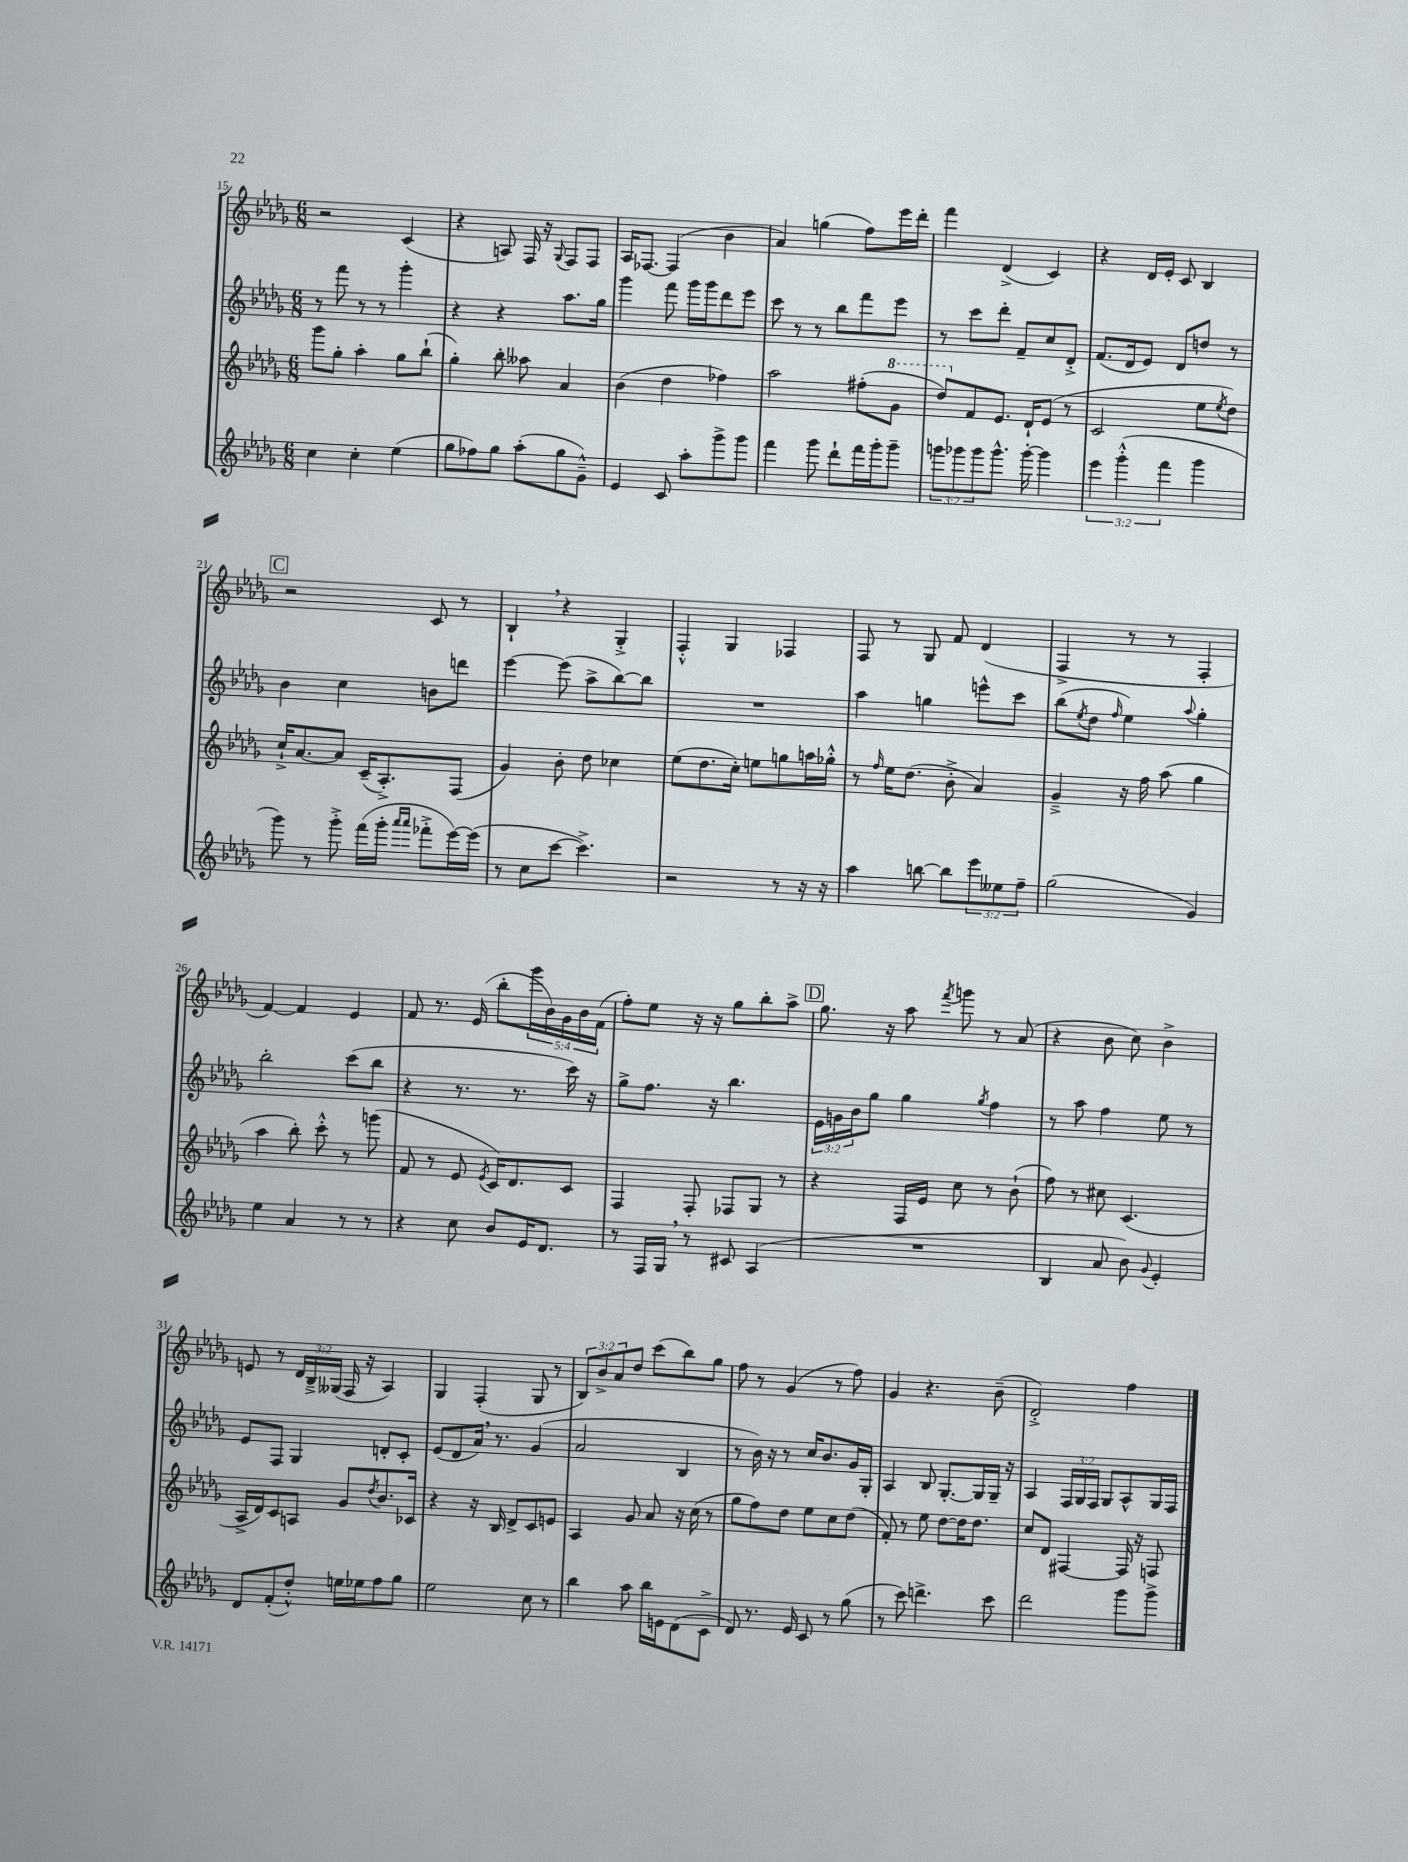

**kern	**kern	**kern	**kern
*staff4	*staff3	*staff2	*staff1
*clefG2	*clefG2	*clefG2	*clefG2
*k[b-e-a-d-g-]	*k[b-e-a-d-g-]	*k[b-e-a-d-g-]	*k[b-e-a-d-g-]
*M6/8	*M6/8	*M6/8	*M6/8
4cc	8ggg-	8r	2r
.	8gg-'	8fff	.
4cc'	4aa-'	8r	.
.	.	8r	.
(4ee-	8gg-	4ggg-'	(4c
.	(8bb-`	.	.
=	=	=	=
8gg-	4gg-')	4r	4r
8ff-)	.	.	.
8gg-	8bb-'	4r	8A)
(8aa-'	8aa--	.	16F
.	.	.	16r
.	.	.	8qqG-
8gg-	4a-	8.aa-	8F
8g-~^^)	.	.	8F
.	.	16gg-	.
=	=	=	=
4e-	(4b-	4ggg-	16A-
.	.	.	[8.F-
8c	4dd-	8fff	(4F-]
8aa-'	.	16ggg-	.
.	.	16ggg-	.
8ggg-^	4ff-)	8ddd-	4b-
8ggg-	.	8eee-	.
=	=	=	=
4fff	2aa-	8ccc	4a-)
.	.	8r	.
8ggg-	.	8r	(4gg
8ddd-`	.	8bb-	.
16fff	(8ff#'	8fff	8ff)
16ggg-'	.	.	.
8ggg-~	8gg-	8eee-	16eee-
.	.	.	16ddd-'
=	=	=	=
12ggg	8ddd-)	8r	4fff
12ggg-	.	.	.
.	8f	8ccc	.
12ggg-	.	.	.
8.ggg-^^	8.e-	8ddd-'	(4d-^
.	.	8f~	.
[16ggg-'	16d-`	.	.
4ggg-]	(8e-	8cc	4c)
.	8r	8d-'^	.
=	=	=	=
6eee-	2c	(8.f	4r
(6ggg-'^^	.	.	.
.	.	16d-	.
.	.	8e-)	16d-
.	.	.	16e-'
6fff	.	.	.
.	.	8d-	8c
4ggg-	8ee-	8dd	4B-
.	8qee-	.	.
.	8dd-)	8r	.
=	=	=	=
8ggg-)	16cc`^	4b-	2r
.	[8.a-	.	.
8r	.	.	.
8ggg-'^	8a-]	4cc	.
(16fff	(16c~	.	.
16ggg-'	8.A-'^)	.	.
16qqaaa-	.	.	.
16qqaaa-	.	.	.
8fff-'^	.	8b	8c
[16eee-)	(8F	8ddd	8r
(16eee-]	.	.	.
=	=	=	=
8r	4g-)	[4eee-	4B-`
8cc	.	.	.
[8ccc	8b-'	(8eee-]	4r
4.ccc^])	8dd-	8aa-^	.
.	4cc-	[8bb-)	4G-'^
.	.	8bb-]	.
=	=	=	=
2r	(8ee-	2.r	4F'^^
.	8.dd-	.	.
.	.	.	4G-
.	16cc')	.	.
.	8ee	.	.
8r	8gg	.	4F-
16r	16aa	.	.
16r	16gg-'^^	.	.
=	=	=	=
4aa-	8r	4aa-	8F
.	16qqff	.	.
.	16ee-	.	8r
.	(8.dd-	.	.
[8bb	.	4gg	8G-
8bb]	8b-'^	.	8f
12eee-	4a-)	8eee^^	(4d-
12ee--	.	.	.
.	.	8ccc	.
12ff~	.	.	.
=	=	=	=
(2gg-	4g-~^	(8bb-	4F^
.	.	8qee-	.
.	.	8dd-	.
.	.	16qqff	.
.	16r	4ee-)	8r
.	16ff	.	.
.	(8aa-	.	8r
.	.	8qqaa-	.
4g-)	4gg-	4gg-'	4F'
=	=	=	=
4ee-	4aa-	2bb-'	[4f)
4a-	8bb-')	.	4f]
.	8ccc'^^	.	.
8r	8r	(8ccc	4e-
8r	(8ggg	8bb-	.
=	=	=	=
4r	8f	4r	8f
.	8r	.	8.r
8cc	8e-	8.r	.
.	.	.	(16e-
.	8qe-	.	.
8b-	16c)	.	8bb-'
.	8.d-	8.r	.
16e-	.	.	20ggg-
.	.	.	20b-)
8.d-	.	.	.
.	.	.	20g-
.	8c	16ccc)	.
.	.	.	20b-
.	.	16r	.
.	.	.	(20f
=	=	=	=
8r	4F	8gg-^	8ff')
16F	.	8.ff	8ee-
16G-	.	.	.
8r	8F'	.	16r
.	.	16r	16r
8c#	8F-	4.bb-	8gg-
(4A-	8G-	.	8bb-'
.	8r	.	8aa-^
=	=	=	=
2.r	4r	24e-	8.gg-
.	.	24g	.
.	.	24b-	.
.	.	8gg-	.
.	.	.	16r
.	16F	4gg-	8aa-
.	16e-	.	.
.	.	.	8qfff
.	8cc	.	8ggg
.	.	8qgg-	.
.	8r	4ff	8r
.	(8b-`	.	(8a-
=	=	=	=
4B-	8ff)	8r	4r
.	8r	8aa-	.
8a-	8cc#	4ff	8b-
8b-)	(4.c	.	8cc)
8qqg-	.	.	.
4e-'	.	8ee-	4b-^
.	.	8r	.
=	=	=	=
8d-	16A-^	8e-	8e
.	16d-)	.	.
(8f'	8c	8F	8r
8dd-'^^)	8A	4G-	24d-
.	.	.	24B-~^
.	.	.	(24G--
16ee	8g-	.	16F
16ee-	.	.	16r
.	8qdd-	.	.
8ff	8.b-	8d'	4A-)
8gg-	.	8c'	.
.	16c-	.	.
=	=	=	=
2ee-	4r	(8e-	4G-
.	.	8d-	.
.	16r	16a-)	(4F'
.	16B-	8.r	.
.	8d-^	.	.
8cc	8c	(4g-	8G-
8r	8e	.	8r
=	=	=	=
4bb-	4A-	2a-	12B-)
.	.	.	12b-^
.	.	.	12a-
8aa-	8g-	.	8dd-
16bb-	8a-	.	(8ccc
16e	.	.	.
(8d-	16r	4B-	8bb-)
.	(16cc	.	.
8c^	8r	.	8gg-
=	=	=	=
8d-)	8gg-	8r	8ff
8.r	8ff)	16b-)	8r
.	.	16r	.
.	8dd-	8r	(4g-
16e-	.	.	.
8c	8ee-	16cc	.
.	.	8.b-	.
8r	8cc	.	8r
(8gg-	(8dd-	16g-	8ff)
.	.	16G-'	.
=	=	=	=
8r	8f')	4A-	4g-
8ccc)	8r	.	.
4.ddd^	8ee-	8B-	4.r
.	[8dd-	[8.G-'	.
.	16dd-]	.	.
.	8.dd-	16G-]	.
8ccc	.	16G-~	(8b-~
.	.	16r	.
=	=	=	=
2ddd-	8cc	4A-	2d-'^)
.	8d-	.	.
.	[4F#	24F	.
.	.	24G-	.
.	.	24F	.
.	.	8G-	.
8ggg-	16F#]	8A-^^	4ff
.	16r	.	.
8ggg-^	8F	16G-	.
.	.	16F	.
==	==	==	==
*-	*-	*-	*-
